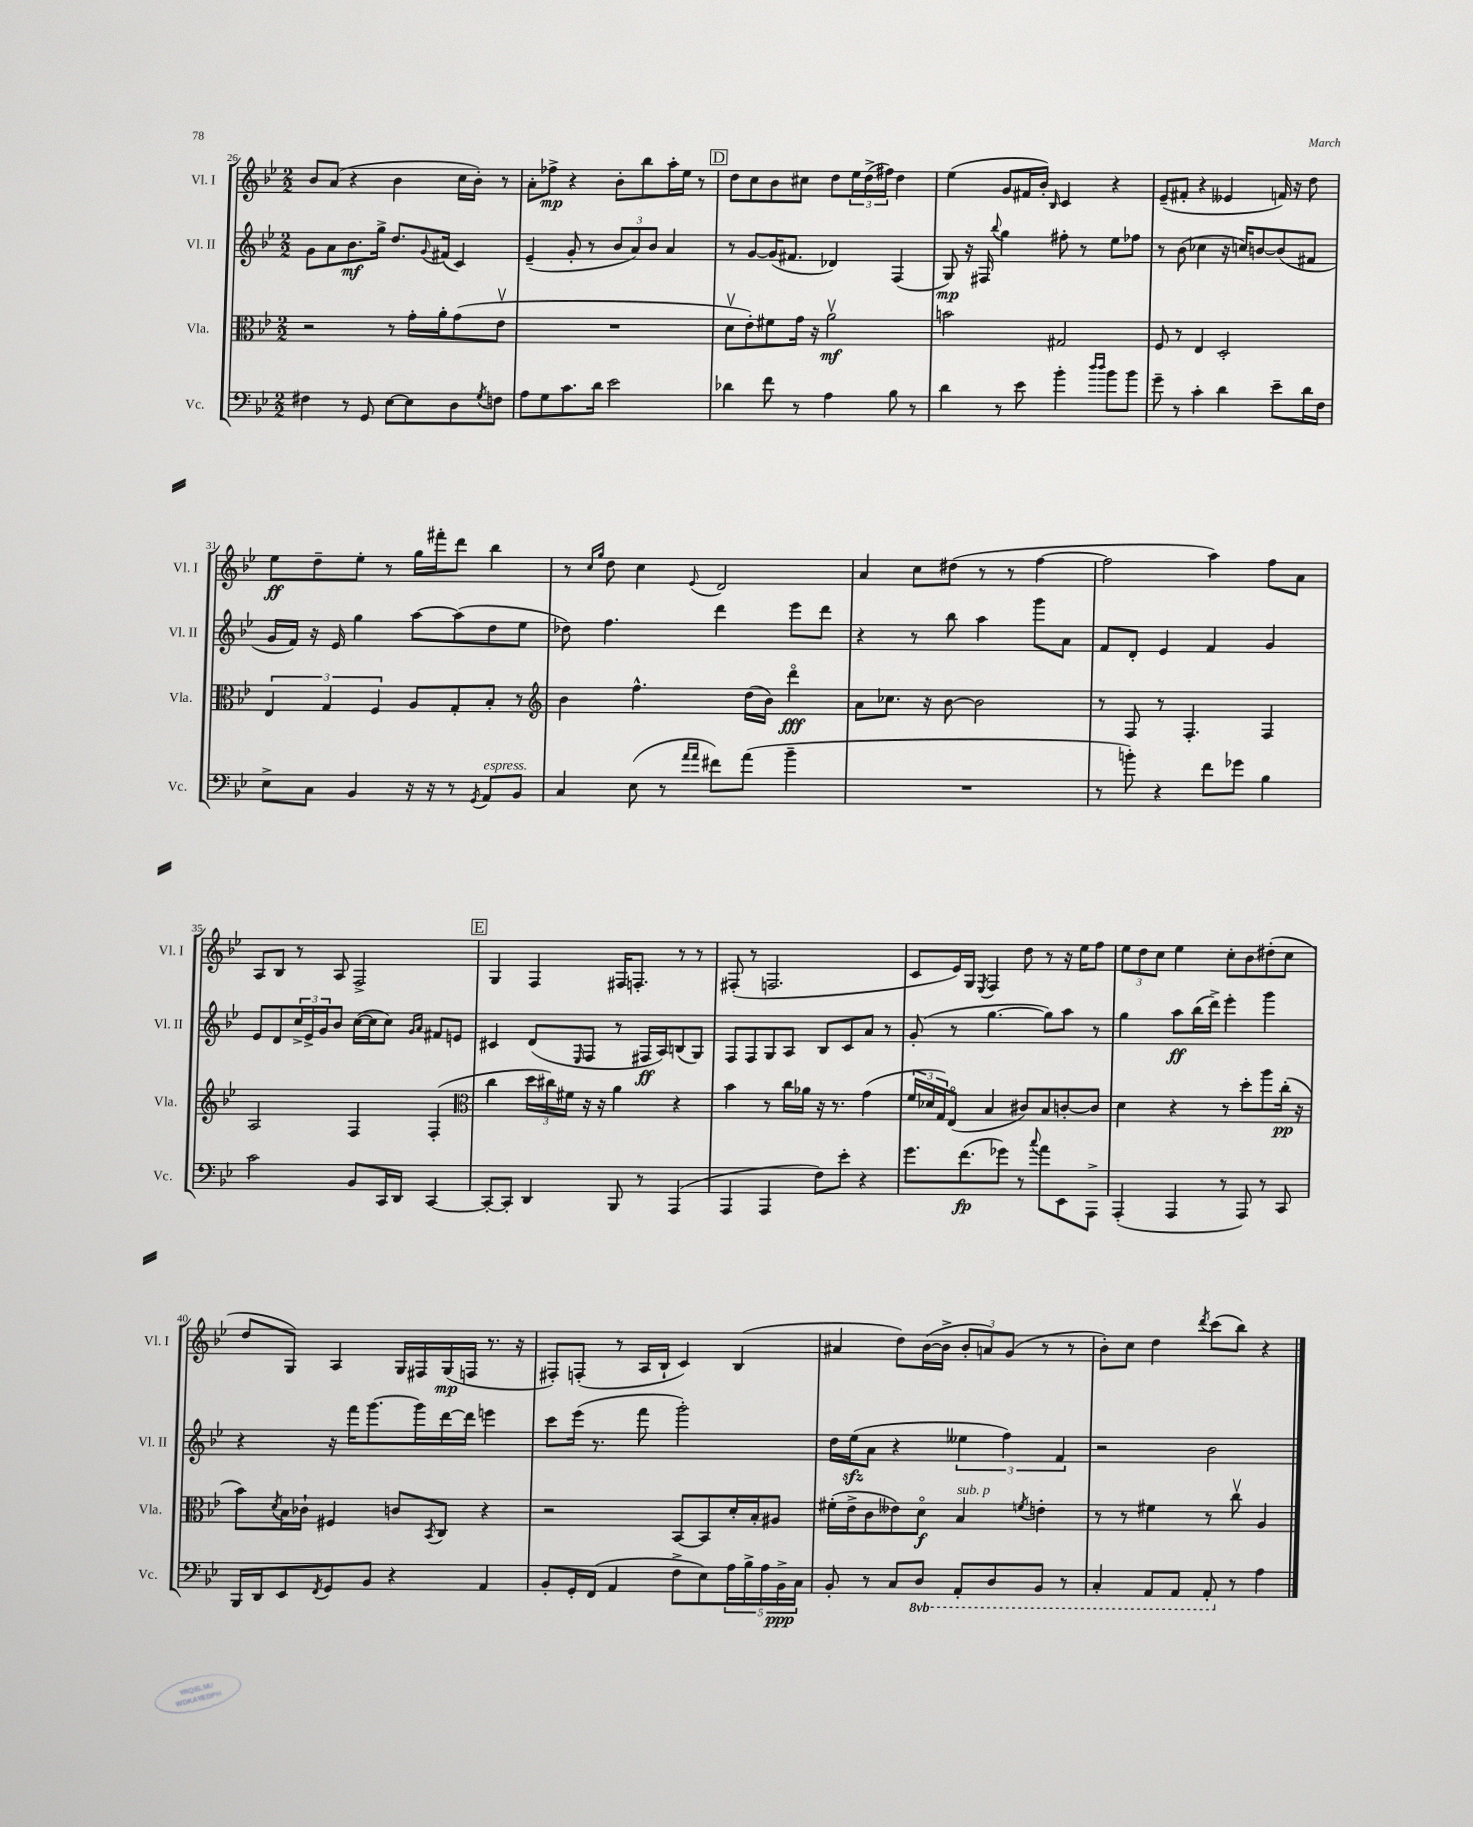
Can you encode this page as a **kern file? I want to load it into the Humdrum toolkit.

**kern	**kern	**kern	**kern
*staff4	*staff3	*staff2	*staff1
*clefF4	*clefC3	*clefG2	*clefG2
*k[b-e-]	*k[b-e-]	*k[b-e-]	*k[b-e-]
*M2/2	*M2/2	*M2/2	*M2/2
4F#	2r	8g	8b-
.	.	8a	(8a
8r	.	8.b-	4r
8GG	.	.	.
.	.	16gg^	.
[8E-	8r	8.dd	4b-
8E-]	16g'	.	.
.	.	8qqg	.
.	16a'	(16f#	.
8D	(8g	4c)	16cc
.	.	.	16b-')
8qG	.	.	.
8F	8e-v	.	8r
=	=	=	=
8A	1r	(4e-~	8a'
8G	.	.	8ff-^
8.c	.	8g'	4r
.	.	8r	.
16d	.	.	.
2e-	.	12b-	8b-'
.	.	12a)	.
.	.	.	8bb-
.	.	12b-	.
.	.	4a	16aa'
.	.	.	16ee-
.	.	.	8r
=	=	=	=
4d-	8dv	8r	8dd
.	8e-')	[8g	8cc
8f	8f#	(16g]	8b-
.	.	8.f#	.
8r	16g	.	8cc#
.	16r	.	.
4A	2av	4d-)	8dd
.	.	.	24ee-
.	.	.	(24dd^
.	.	.	24ff#)
8B-	.	(4F	4dd
8r	.	.	.
=	=	=	=
4d	2b	8G)	(4ee-
.	.	16r	.
.	.	16F#	.
.	.	8qqbb-	.
8r	.	4gg	8g
8e-	.	.	16f#
.	.	.	16b-')
.	.	.	16qqB-
4b-'	2G#	8ff#'	4c
.	.	8r	.
16qqdd	.	.	.
16qqdd	.	.	.
8b-	.	8ee-	4r
8b-	.	8ff-	.
=	=	=	=
8g~	8F	8r	(8e-~
8r	8r	(8b-	8f#'
4c'	4E-	4cc-	4r
4d	2D'	16r	4e--
.	.	16cc)	.
.	.	[8b	.
8e-~	.	(8b]	16f)
.	.	.	16r
16d	.	8f#	8dd
16F	.	.	.
=	=	=	=
8E-^	6E-	16g	8ee-
.	.	16f)	.
8C	.	16r	8dd~
.	6G	.	.
.	.	16e-	.
4BB-	.	4gg	8ee-'
.	6F	.	.
.	.	.	8r
16r	8A	[8aa	16gg
16r	.	.	16fff#'
8r	8G'	(8aa]	8ddd
8qGG	.	.	.
8AA	8B-'	8dd	4bb-
8BB-	8r	8ee-	.
=	=	=	=
*	*clefG2	*	*
4C	4b-	8dd-)	8r
.	.	.	16qqcc
.	.	.	16qqgg
.	.	4.ff	8dd
(8E-	4.ff^^	.	4cc
8r	.	.	.
16qqa	.	.	.
16qqa	.	.	8qqe-
8f#)	.	4ddd	2d
(8a	(16dd	.	.
.	16b-)	.	.
4b-~	4dddo	8eee-	.
.	.	8ddd	.
=	=	=	=
1r	8a	4r	4a
.	8.cc-	.	.
.	.	8r	8cc
.	16r	.	.
.	[8b-	8bb-	(8dd#
.	2b-]	4aa	8r
.	.	.	8r
.	.	8ggg	[4ff
.	.	8a	.
=	=	=	=
8r	8r	8f	2ff]
8b')	8F	8d'	.
4r	8r	4e-	.
.	4.F'	.	.
8f	.	4f	4aa)
8g-	.	.	.
4B-	4F	4g	8ff
.	.	.	8a
=	=	=	=
2c	2A	8e-	8A
.	.	8d	8B-
.	.	24cc^	8r
.	.	24e-^	.
.	.	24g	.
.	.	8b-	8A
8BB-	4F	([16cc	2F^
.	.	16cc]	.
16CC	.	8cc)	.
16DD	.	.	.
.	.	16qqg	.
.	.	16qqa	.
[4CC	(4F'	8f#	.
.	.	8e	.
=	=	=	=
*	*clefC3	*	*
8CC'_	4cc	4c#	4G
8CC']	.	.	.
4DD	24dd	(8d	4F
.	24cc#)	.	.
.	24f#	.	.
.	.	16qqE-	.
.	16r	8F	.
.	16r	.	.
8BBB-	4a	8r	16F#
.	.	.	8.F'
8r	.	16F#	.
.	.	16A)	.
(4AAA	4r	(8B	8r
.	.	8G)	8r
=	=	=	=
4AAA	4b-	8F	(8F#'
.	.	8F	8r
4AAA	8r	8G	2.F
.	16cc	8A	.
.	16a-	.	.
8F)	16r	8B-	.
.	8.r	.	.
8e-'	.	8c	.
4r	(4g	8a	.
.	.	8r	.
=	=	=	=
8.g	24f	(8g'	8c
.	24d-	.	.
.	24G)	.	.
.	(8E-o	8r	16e-)
(8.f	.	.	16G
.	.	.	8qE-
.	4B-	[4.gg	4F
8g-)	.	.	.
8r	8c#)	.	8dd
8qqcc	.	.	.
8a	8B-	8gg])	8r
8EE-	[8c'	8aa	16r
.	.	.	16ee-
8AAA^	8c]	8r	8ff
=	=	=	=
(4AAA'	4d	4gg	12ee-
.	.	.	12dd
.	.	.	12cc
4AAA	4r	8aa	4ee-
.	.	(16bb-	.
.	.	16ddd^)	.
8r	8r	4eee-'	8cc'
8AAA)	8dd'	.	8b-
8r	8aa	4ggg	(8dd#'
8CC	(16cc'	.	8cc
.	16r	.	.
=	=	=	=
16BBB-	8b-)	4r	8dd
16DD	.	.	.
.	8qd	.	.
8EE-	16B-	.	8G)
.	16c-`	.	.
8qFF	.	.	.
8GG	4F#	16r	4A
.	.	16fff	.
8BB-	.	[8.ggg	.
4r	8c	.	16G
.	.	16ggg]	16F#
.	8qBB-	.	.
.	8C	[16ddd	(16G
.	.	16ddd]	16F
4AA	4r	4eee	8.r
.	.	.	16r
=	=	=	=
8BB-'	2r	8ccc	8F#')
16GG'	.	(16eee-	(8F'
(16FF	.	8.r	.
4AA	.	.	8r
.	.	8fff	16A
.	.	.	16B-`
8F^	[8BB-	2ggg')	4c)
8E-)	8BB-]	.	.
20A	16d'	.	(4B-
20B-^	.	.	.
.	16B-'	.	.
20A	.	.	.
.	8A#	.	.
20BB-^	.	.	.
20C	.	.	.
=	=	=	=
8BB-'	(16f#'	16dd	4a#
.	16e-^	(16ee-	.
8r	8c	8a	.
8C	8e--)	4r	8dd)
8DD	8do	.	([16b-
.	.	.	16b-^]
8AAA'	4B-	6ee--	12b-'
.	.	.	12a)
8DD	.	.	.
.	.	6ff)	(12g
.	8qf	.	.
8BBB-	4e'	.	8r
.	.	6f	.
8r	.	.	8r
=	=	=	=
4CC'	8r	2r	8b-')
.	8r	.	8cc
8AAA	4f#	.	4dd
8AAA	.	.	.
.	.	.	8qddd
8AAA'	8r	2b-	(8ccc
8r	8ccv	.	8bb-)
4A	4A	.	4r
==	==	==	==
*-	*-	*-	*-
